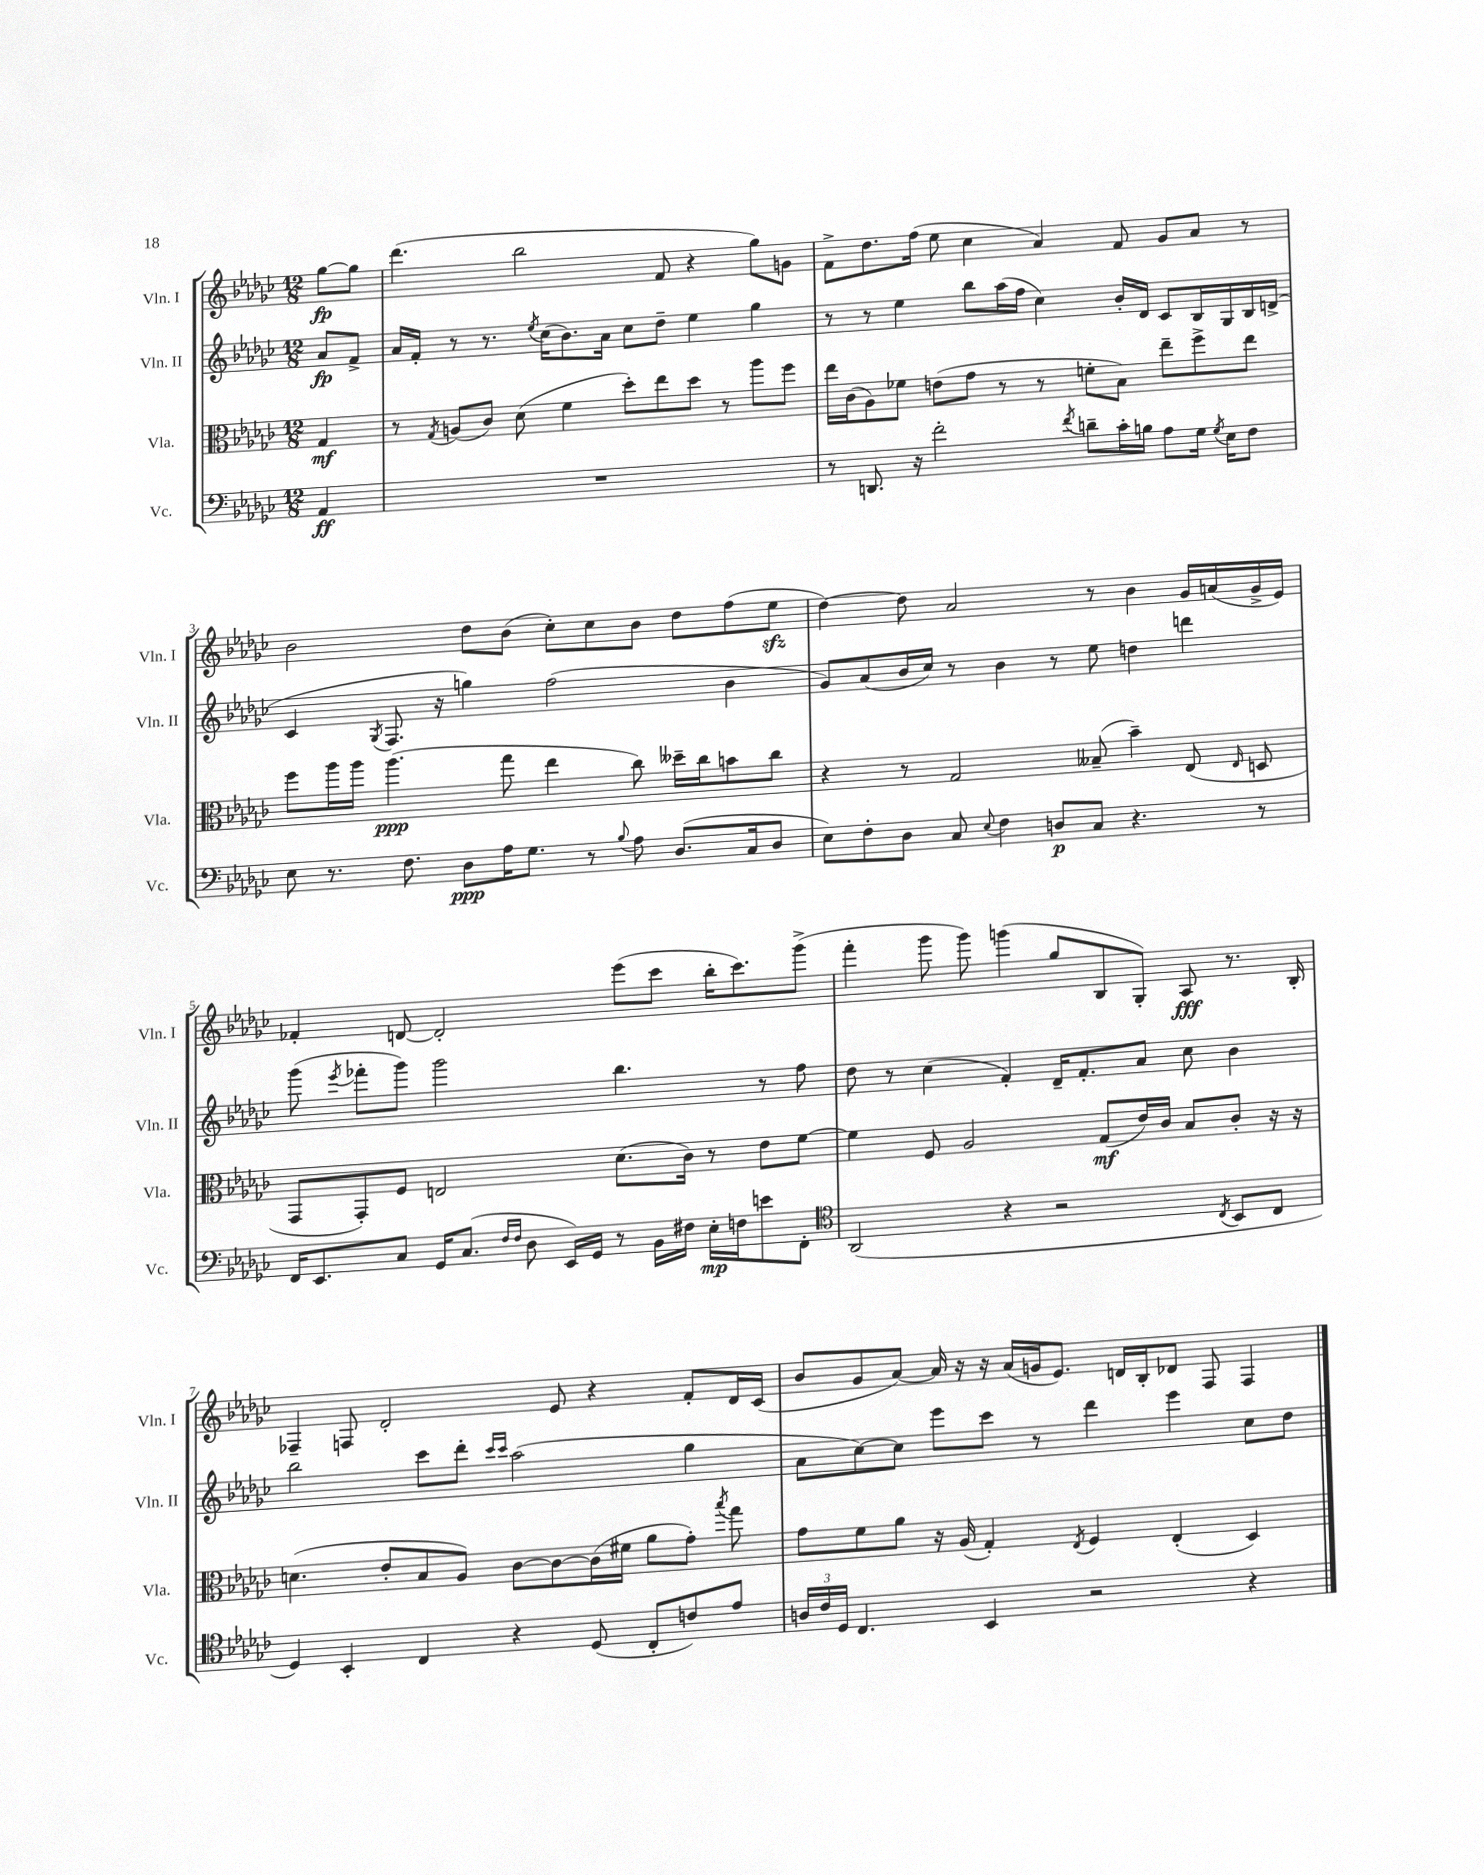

**kern	**kern	**kern	**kern
*staff4	*staff3	*staff2	*staff1
*clefF4	*clefC3	*clefG2	*clefG2
*k[b-e-a-d-g-c-]	*k[b-e-a-d-g-c-]	*k[b-e-a-d-g-c-]	*k[b-e-a-d-g-c-]
*M12/8	*M12/8	*M12/8	*M12/8
4AA-	4G-	8a-	[8gg-
.	.	8f^	8gg-]
=	=	=	=
1.r	8r	16a-	(4.ddd-
.	.	16f'	.
.	8qG-	.	.
.	(8A	8r	.
.	8c-)	8.r	.
.	(8d-	.	2bb-
.	.	8qee-	.
.	.	(16cc-	.
.	4f	8.b-)	.
.	.	16a-	.
.	8dd-')	8cc-	.
.	8ee-	8dd-~	8f
.	8dd-	4ee-	4r
.	8r	.	.
.	8aa-	4gg-	8gg-)
.	8ff	.	8g
=	=	=	=
8r	16ee-	8r	8f^
.	(16c-	.	.
8.DD	8A-)	8r	8.dd-
.	8f-	4ee-	.
16r	.	.	(16ff
2f'	(8e	.	8ee-
.	8g-	8bb-	4cc-
.	8r	(16aa-	.
.	.	16ff	.
.	8r	4cc-)	4a-)
8qf	.	.	.
8d~	8f'	.	.
16c-'	8B-)	16b-'	8f
16B	.	16d-	.
8A-	8ee-~	8c-	8g-
16G-	8ff^	16B-	8a-
8qG-	.	.	.
16E-	.	16G-	.
8F	8ee-	16B-	8r
.	.	(16d^	.
=	=	=	=
8E-	8ff	4c-	2b-
8.r	16aa-	.	.
.	16aa-	.	.
.	.	8qG-	.
.	(4.aa-	8.F	.
8.F	.	.	.
.	.	16r	.
8D-	.	4gg)	8dd-
16A-	8gg-	.	(8b-
8.G-	.	.	.
.	4ee-	(2ff	8cc-')
8r	.	.	8cc-
8qqB-	.	.	.
8A-	8cc-)	.	8b-
(8.D-	16dd--~	.	8dd-
.	16cc-	.	.
.	8b	4b-	(8ff
16C-	.	.	.
8D-	8cc-	.	8ee-
=	=	=	=
8E-)	4r	8g-)	[4dd-)
8F'	.	(8a-	.
8D-	8r	16b-	8dd-]
.	.	16cc-)	.
8C-	2G-	8r	2a-
8qqE-	.	.	.
4F	.	4b-	.
8D	.	8r	.
8C-	(8B--~	8ee-	8r
4.r	4b-~)	4dd	4b-
.	(8E-	4ddd	16g-
.	.	.	(16a
.	16qqE-	.	.
8r	8D	.	16g-^
.	.	.	16e-)
=	=	=	=
16FF	8GG-	(8ggg-	4f-'
8.EE-	.	.	.
.	.	8qeee-	.
.	8GG-')	8fff-'	.
8C-	8F	8ggg-)	[8d
16GG-	2E	2ggg-	2d']
(8.C-	.	.	.
16qqF	.	.	.
16qqF	.	.	.
8D-	.	.	.
16EE-)	.	.	.
16GG-	.	.	.
8r	(8.d-	4.bb-	(8eee-
16BB-	.	.	8ccc-
16F#	16c-)	.	.
16E-'	8r	.	16bb-'
16F	.	.	8.ccc-)
8e	8e-	8r	.
8FF'	[8f	8ff	(8ggg-^
=	=	=	=
*clefC4	*	*	*
(2AA-	4f]	8dd-	4fff'
.	.	8r	.
.	8F	(4cc-	8ggg-
.	2A-	.	8ggg-)
4r	.	4f')	(4ggg
2r	.	16d-~	8gg-
.	.	8.f'	.
.	(8G-	.	8B-
.	16e-)	8a-	8G-')
.	16c-	.	.
.	8B-	8cc-	8A-
8qC-	.	.	.
8BB-	8c-'	4b-	8.r
8C-	16r	.	.
.	16r	.	16B-'
=	=	=	=
4D-)	(4.d	2bb-	4F-~
4BB-'	.	.	8F
.	8e-'	.	2d-'
4C-	8B-	8ccc-	.
.	8A-)	8ddd-'	.
.	.	16qqccc-	.
.	.	16qqccc-	.
4r	[8c-	(2aa-	.
.	8c-_	.	8e-
(8D-	(16c-]	.	4r
.	16f#	.	.
8C-'	8a-	.	.
8c)	8g-')	4gg-	8f'
.	8qbb-	.	.
8e-	8gg-	.	16d-
.	.	.	(16c-
=	=	=	=
24A	8g-	8a-	8b-
24c-	.	.	.
24D-	.	.	.
4.C-	8f	[8cc-)	8g-
.	8a-	8cc-]	[8a-)
.	16r	8eee-	16a-]
.	(16A-	.	16r
4BB-	4G-')	8ccc-	16r
.	.	.	(16a-
.	.	8r	16g
.	.	.	8.e-)
.	8qE-	.	.
2r	4F	4ddd-	.
.	.	.	16d
.	.	.	16B-'
.	(4E-'	4eee-	8d-
.	.	.	8F
4r	4D-)	8cc-	4F
.	.	8dd-	.
==	==	==	==
*-	*-	*-	*-
